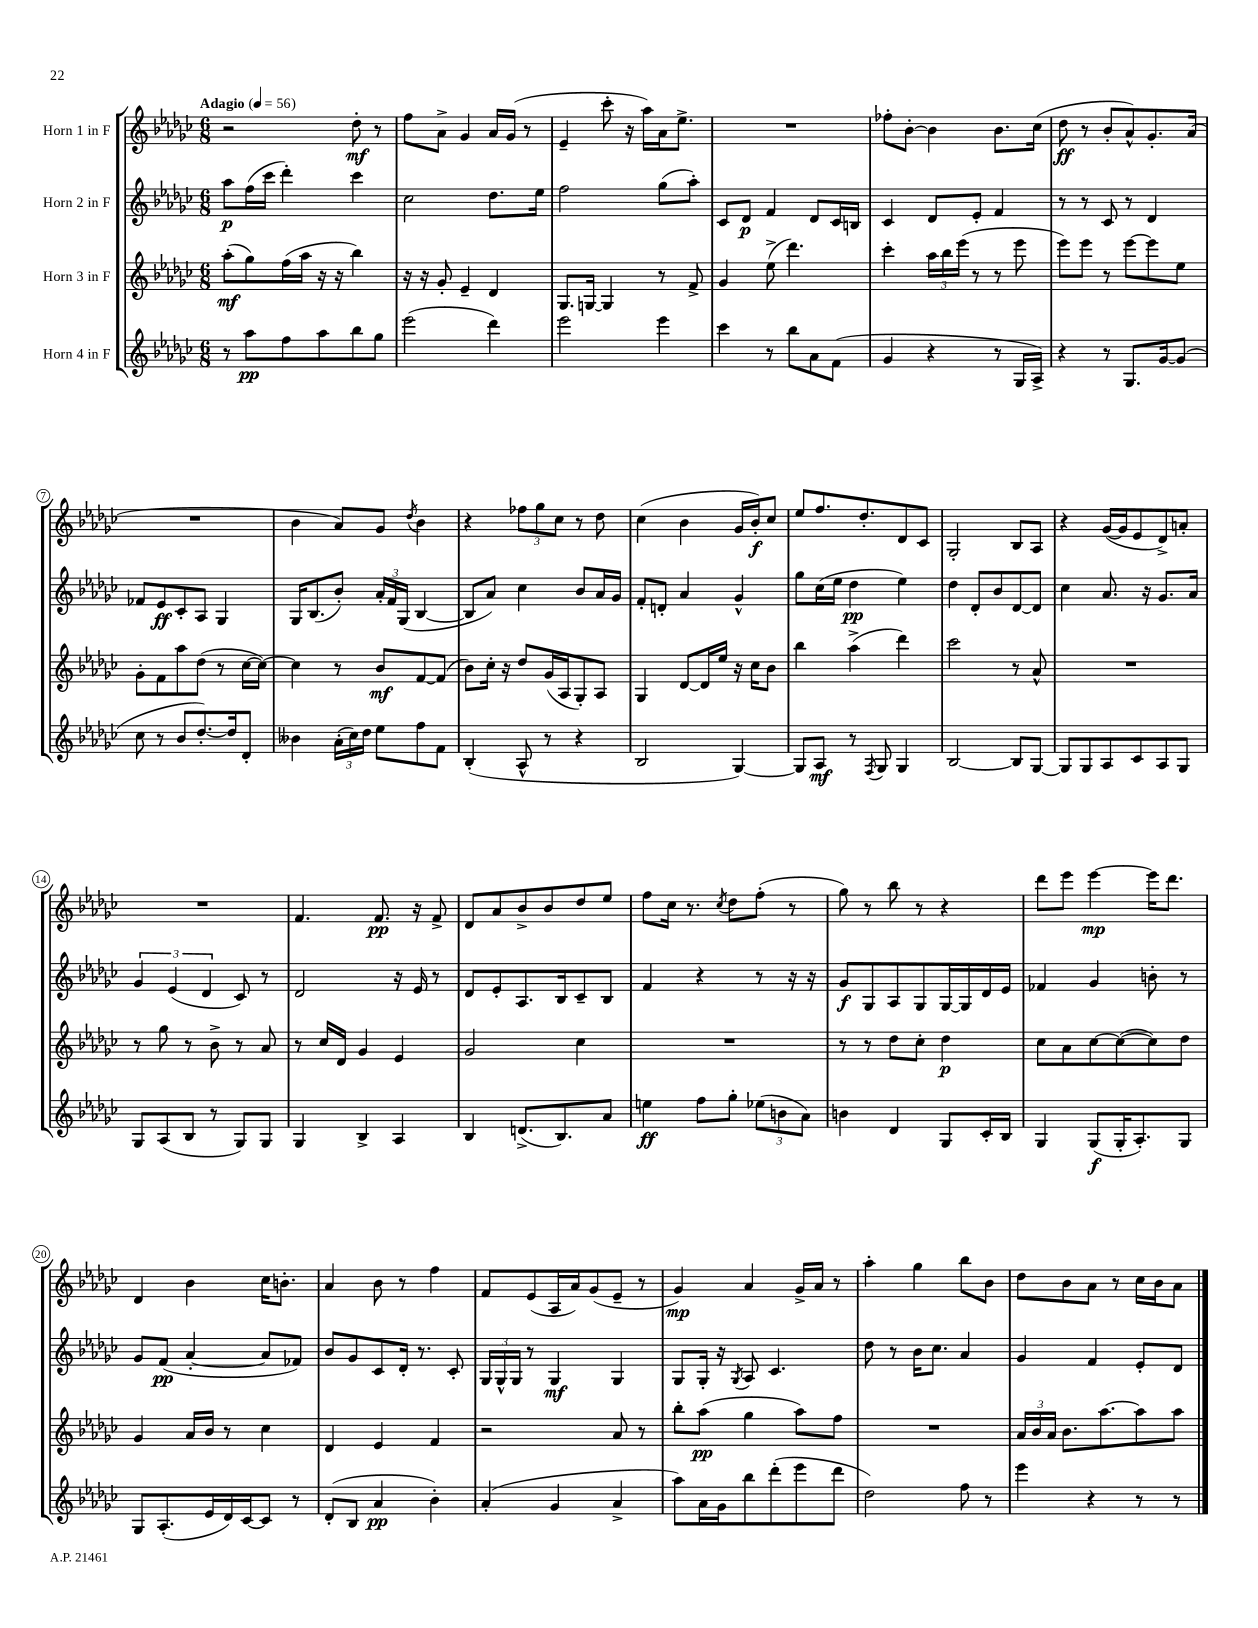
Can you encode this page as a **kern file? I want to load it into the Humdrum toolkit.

**kern	**kern	**kern	**kern
*staff4	*staff3	*staff2	*staff1
*clefG2	*clefG2	*clefG2	*clefG2
*k[b-e-a-d-g-c-]	*k[b-e-a-d-g-c-]	*k[b-e-a-d-g-c-]	*k[b-e-a-d-g-c-]
*M6/8	*M6/8	*M6/8	*M6/8
*MM56	*MM56	*MM56	*MM56
8r	(8aa-'	8aa-	2r
8aa-	8gg-)	(16ff	.
.	.	16ccc-	.
8ff	(16ff	4ddd-')	.
.	16aa-	.	.
8aa-	16r	.	.
.	16r	.	.
8bb-	4bb-)	4ccc-	8dd-'
8gg-	.	.	8r
=	=	=	=
(2eee-	16r	2cc-	8ff
.	16r	.	.
.	8g-'	.	8a-^
.	4e-~	.	4g-
4ddd-)	4d-	8.dd-	16a-
.	.	.	(16g-
.	.	.	8r
.	.	16ee-	.
=	=	=	=
2eee-	8.G-	2ff	4e-~
.	[16G	.	.
.	4G]	.	8ccc-'
.	.	.	16r
.	.	.	16aa-)
4eee-	8r	(8gg-	16a-
.	.	.	8.ee-^
.	8f^	8aa-')	.
=	=	=	=
4ccc-	4g-	8c-	2.r
.	.	8d-	.
8r	(8ee-^	4f	.
8bb-	4.ddd-)	.	.
8a-	.	8d-	.
(8f	.	16c-	.
.	.	16B	.
=	=	=	=
4g-	4ccc-'	4c-	8ff-'
.	.	.	[8b-'
4r	24aa-	8d-	4b-]
.	24bb-	.	.
.	(24eee-	.	.
.	8r	8e-'	.
8r	8r	4f	8.b-
16G-	8eee-	.	.
16A-^)	.	.	(16cc-
=	=	=	=
4r	8eee-)	8r	8dd-
.	8eee-	8r	8r
8r	8r	8c-	8b-'
8.G-	[8eee-	8r	8a-^^)
.	8eee-]	4d-	8.g-'
[16g-	.	.	.
(8g-]	8ee-	.	.
.	.	.	(16a-
=	=	=	=
8cc-	8g-'	8f-	2.r
8r	8f	8e-	.
8b-	8aa-	8c-'	.
[8.dd-')	(8dd-	8A-	.
.	8r	4G-	.
16dd-]	.	.	.
8d-'	[16cc-	.	.
.	16cc-_)	.	.
=	=	=	=
4b--	4cc-]	16G-	4b-
.	.	(8.B-	.
(24a-'	8r	8b-')	8a-)
24cc-)	.	.	.
24dd-	.	.	.
8ee-	8b-	24a-'	8g-
.	.	24f	.
.	.	(24G-	.
.	.	.	8qdd-
8ff	[8f	[4B-	4b-
8f	(8f]	.	.
=	=	=	=
(4B-'	8b-)	8B-]	4r
.	16cc-'	8a-)	.
.	16r	.	.
8A-^^	8dd-	4cc-	12ff-
.	.	.	12gg-
8r	(16g-	.	.
.	.	.	12cc-
.	16A-	.	.
4r	8G-')	8b-	8r
.	8A-	16a-	8dd-
.	.	16g-	.
=	=	=	=
2B-	4G-	8f'	(4cc-
.	.	8d'	.
.	[8d-	4a-	4b-
.	16d-]	.	.
.	16ee-	.	.
[4G-)	16r	4g-^^	16g-
.	16cc-	.	16b-')
.	8b-	.	8cc-
=	=	=	=
8G-]	4bb-	8gg-	8ee-
8A-	.	(16cc-	8.ff
.	.	16ee-	.
8r	(4aa-^	4dd-	.
.	.	.	8.dd-'
8qF	.	.	.
8G-	.	.	.
4G-	4ddd-)	4ee-)	8d-
.	.	.	8c-
=	=	=	=
[2B-	2ccc-	4dd-	2G-'
.	.	8d-'	.
.	.	8b-	.
8B-]	8r	[8d-	8B-
[8G-	8a-^^	8d-]	8A-
=	=	=	=
8G-]	2.r	4cc-	4r
8G-	.	.	.
8A-	.	8.a-	([16g-
.	.	.	16g-]
8c-	.	.	8e-
.	.	16r	.
8A-	.	8.g-	8d-^)
8G-	.	.	8a'
.	.	16a-	.
=	=	=	=
8G-	8r	6g-	2.r
(8A-	8gg-	.	.
.	.	(6e-	.
8B-	8r	.	.
.	.	6d-	.
8r	8b-^	.	.
8G-)	8r	8c-)	.
8G-	8a-	8r	.
=	=	=	=
4G-	8r	2d-	4.f
.	16cc-	.	.
.	16d-	.	.
4B-^	4g-	.	.
.	.	.	8.f
4A-	4e-	16r	.
.	.	16e-	16r
.	.	8r	8f^
=	=	=	=
4B-	2g-	8d-	8d-
.	.	8e-'	8a-
(8.d^	.	8.A-	8b-^
.	.	.	8b-
8.B-)	.	16B-	.
.	4cc-	8c-~	8dd-
8a-	.	8B-	8ee-
=	=	=	=
4ee	2.r	4f	8ff
.	.	.	16cc-
.	.	.	8.r
8ff	.	4r	.
.	.	.	8qcc-
8gg-'	.	.	8dd-
(12ee-	.	8r	(8ff'
12b	.	.	.
.	.	16r	8r
12a-)	.	.	.
.	.	16r	.
=	=	=	=
4b	8r	8g-	8gg-)
.	8r	8G-	8r
4d-	8dd-	8A-	8bb-
.	8cc-'	8G-	8r
8G-	4dd-	[16G-	4r
.	.	16G-]	.
16c-'	.	16d-	.
16B-	.	16e-	.
=	=	=	=
4G-	8cc-	4f-	8ddd-
.	8a-	.	8eee-
(8G-	[8cc-	4g-	[4eee-
16G-'	(8cc-_	.	.
8.A-')	.	.	.
.	8cc-])	8b'	16eee-]
.	.	.	8.ddd-
8G-	8dd-	8r	.
=	=	=	=
8G-	4g-	8g-	4d-
(8.A-'	.	(8f	.
.	16a-	[4a-'	4b-
16e-	16b-	.	.
16d-)	8r	.	.
[16c-	.	.	.
8c-]	4cc-	8a-]	16cc-
.	.	.	8.b'
8r	.	8f-)	.
=	=	=	=
(8d-'	4d-	8b-	4a-
8B-	.	8g-	.
4a-	4e-	8c-	8b-
.	.	16d-'	8r
.	.	8.r	.
4b-')	4f	.	4ff
.	.	8c-'	.
=	=	=	=
(4a-'	2r	24G-	8f
.	.	24G-^^	.
.	.	24G-	.
.	.	8r	(8e-
4g-	.	4G-	16A-
.	.	.	16a-)
.	.	.	(8g-
4a-^	8a-	4G-	8e-~
.	8r	.	8r
=	=	=	=
8aa-)	8bb-'	8G-	4g-)
16a-	(8aa-	16G-'	.
16g-	.	16r	.
.	.	8qG-	.
8bb-	4gg-	8A-	4a-
(8ddd-'	.	4.c-	.
8eee-	8aa-)	.	16g-^
.	.	.	16a-
8ddd-	8ff	.	8r
=	=	=	=
2dd-)	2.r	8dd-	4aa-'
.	.	8r	.
.	.	16b-	4gg-
.	.	8.cc-	.
8ff	.	4a-	8bb-
8r	.	.	8b-
=	=	=	=
4eee-	24a-	4g-	8dd-
.	24b-	.	.
.	24a-	.	.
.	8.b-	.	8b-
4r	.	4f	8a-
.	[8.aa-	.	.
.	.	.	8r
8r	8aa-]	8e-'	16cc-
.	.	.	16b-
8r	8aa-	8d-	8a-
==	==	==	==
*-	*-	*-	*-
